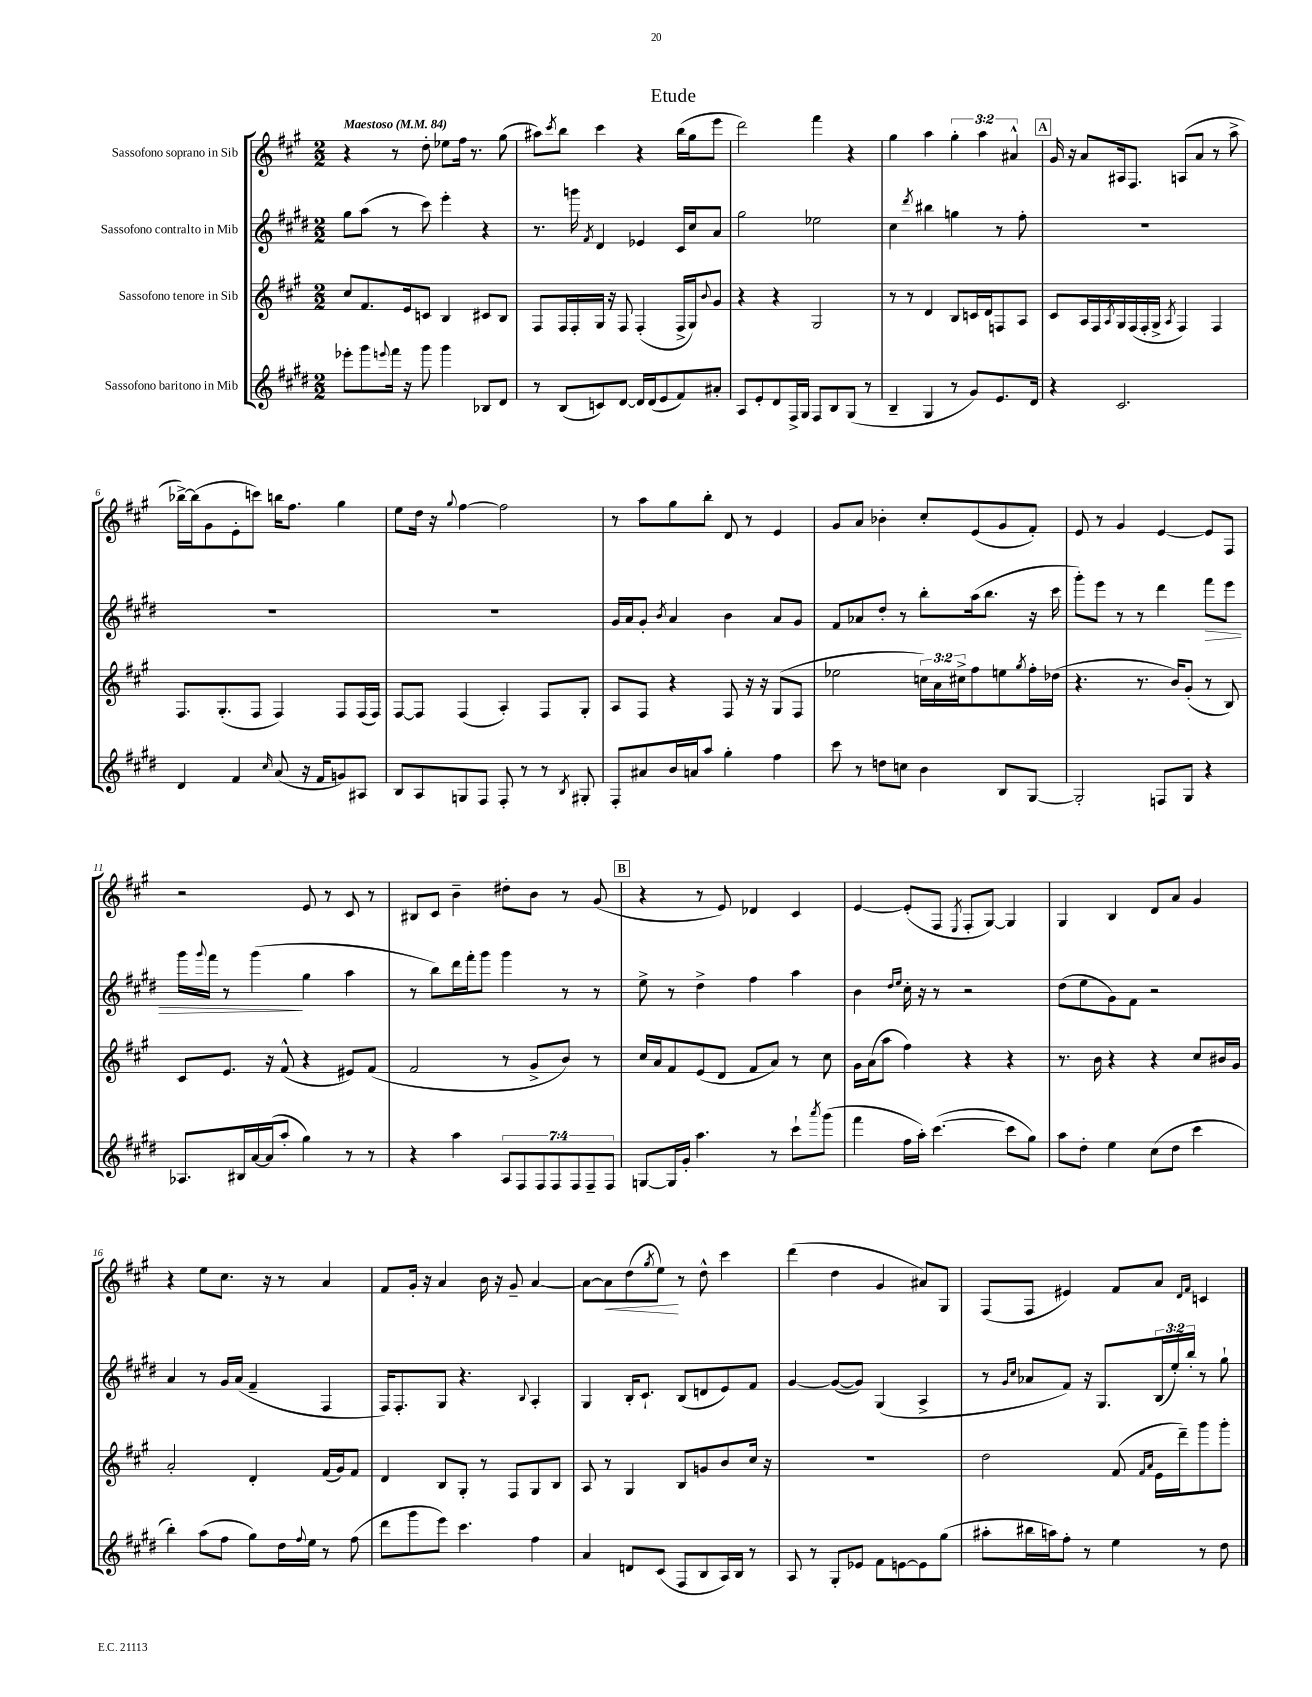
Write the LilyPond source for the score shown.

\header { title = "Etude" }
<<
\new StaffGroup <<
\new Staff = "s0" \with { instrumentName = "Sassofono soprano in Sib" } {
    \clef treble \key a \major \numericTimeSignature \time 2/2 \override Staff.TupletNumber.text = #tuplet-number::calc-fraction-text \tempo "Maestoso" 4 = 84
    r4 r8 d''8-. ees''8 fis''16 r8. gis''8( |
    ais''8) \acciaccatura { cis'''8 } b''8 cis'''4 r4 b''16( gis''16 e'''8 |
    d'''2) fis'''4 r4 |
    gis''4 a''4 \tuplet 3/2 { gis''4-. a''4 ais'4-^ } |
    \mark \markup { \box "A" } gis'16 r16 a'8 ais16 fis8. a8( a'8 r8 a''8-> |
    bes''16~->) bes''16( gis'8 e'8-. c'''8) b''16 fis''8. gis''4 |
    e''8 d''16 r16 \appoggiatura { gis''8 } fis''4~ fis''2 |
    r8 a''8 gis''8 b''8-. d'8 r8 e'4 |
    gis'8 a'8 bes'4-. cis''8-. e'8( gis'8 fis'8-.) |
    e'8 r8 gis'4 e'4~ e'8 fis8 |
    r2 e'8 r8 cis'8 r8 |
    bis8 cis'8 b'4-- dis''8-. b'8 r8 gis'8( |
    \mark \markup { \box "B" } r4 r8 e'8) des'4 cis'4 |
    e'4~ e'8-.( fis8 \acciaccatura { e8 } fis8-. gis8~) gis4 |
    gis4 b4 d'8 a'8 gis'4 |
    r4 e''8 cis''8. r16 r8 a'4 |
    fis'8 gis'16-. r16 a'4 b'16 r16 gis'8-- a'4~ |
    a'8~ a'8\< d''8( \acciaccatura { gis''8 } e''8\!) r8 d''8-^ cis'''4 |
    d'''4( d''4 gis'4 ais'8) gis8 |
    fis8( fis8 eis'4) fis'8 a'8 \grace { d'16 fis'16 } c'4 \bar "|." |
}
\new Staff = "s1" \with { instrumentName = "Sassofono contralto in Mib" } {
    \clef treble \key e \major \numericTimeSignature \time 2/2 \override Staff.TupletNumber.text = #tuplet-number::calc-fraction-text
    gis''8 a''8( r8 cis'''8) e'''4-. r4 |
    r8. g'''16 \acciaccatura { fis'8 } dis'4 ees'4 cis'16 cis''16 a'8 |
    gis''2 ees''2 |
    cis''4 \acciaccatura { dis'''8 } bis''4 g''4 r8 fis''8-. |
    \mark \markup { \box "A" } R1 |
    R1 |
    R1 |
    gis'16 a'16 gis'8-. \acciaccatura { b'8 } a'4 b'4 a'8 gis'8 |
    fis'8 aes'8 dis''8-. r8 b''8-. a''16( b''8. r16 cis'''16 |
    gis'''8-.) e'''8 r8 r8 dis'''4 fis'''8\> e'''8 |
    gis'''16 \appoggiatura { gis'''8 } fis'''16 r8 gis'''4\!( gis''4 a''4 |
    r8 b''8) dis'''16 fis'''16-. gis'''8 gis'''4 r8 r8 |
    \mark \markup { \box "B" } e''8-> r8 dis''4-> fis''4 a''4 |
    b'4 \grace { dis''16 e''16 } cis''16-. r16 r8 r2 |
    dis''8( e''8 gis'8) fis'8 r2 |
    a'4 r8 gis'16 a'16( fis'4-- fis4 |
    fis16) fis8.-. gis8 r4. \appoggiatura { b8 } a4-. |
    gis4 b16-. cis'8.-! b8( d'8 e'8) fis'8 |
    gis'4~ gis'8~( gis'8) gis4( a4-> |
    r8 \grace { gis'16 cis''16 } aes'8 fis'8) r16 gis8. \tuplet 3/2 { b16( e''16-.) b''16-. } r8 gis''8-! \bar "|." |
}
\new Staff = "s2" \with { instrumentName = "Sassofono tenore in Sib" } {
    \clef treble \key a \major \numericTimeSignature \time 2/2 \override Staff.TupletNumber.text = #tuplet-number::calc-fraction-text
    cis''8 fis'8. e'16 c'8 b4 cis'8 b8 |
    fis8 fis16 fis16-. gis16 r16 fis8 fis4-.( fis16-> gis16) \appoggiatura { b'8 } gis'8 |
    r4 r4 gis2 |
    r8 r8 d'4 b8 c'16 d'16 f8 a8 |
    \mark \markup { \box "A" } cis'8 a16 fis16 \acciaccatura { a8 } gis16 fis16( fis16-. gis16-> \acciaccatura { a8 } fis4) fis4 |
    fis8. gis8.-.( fis8 fis4) fis8 fis16( fis16) |
    fis8~ fis8 fis4( a4-.) fis8 gis8-. |
    a8 fis8 r4 fis8 r16 r16 gis8( fis8 |
    ees''2 \tuplet 3/2 { c''16) a'16 cis''16-> } fis''8 e''8 \acciaccatura { gis''8 } fis''16-. des''16( |
    r4. r8. b'16) gis'8-.( r8 b8) |
    cis'8 e'8. r16 fis'8-^( r4 eis'8) fis'8( |
    fis'2 r8 gis'8-> b'8) r8 |
    \mark \markup { \box "B" } cis''16 a'16 fis'8 e'8( d'8 fis'8 a'8) r8 cis''8 |
    gis'16 a'16( a''8 fis''4) r4 r4 |
    r8. b'16 r4 r4 cis''8 bis'16 gis'16 |
    a'2-. d'4-. fis'16( gis'16) fis'8 |
    d'4 b8 gis8-. r8 fis8 gis8 b8 |
    a8 r8 gis4 b8 g'8 b'8 cis''16 r16 |
    R1 |
    d''2 fis'8( \grace { fis'16 a'16 } e'16 d'''16--) gis'''8 gis'''8-. \bar "|." |
}
\new Staff = "s3" \with { instrumentName = "Sassofono baritono in Mib" } {
    \clef treble \key e \major \numericTimeSignature \time 2/2 \override Staff.TupletNumber.text = #tuplet-number::calc-fraction-text
    ees'''8-. gis'''8 \appoggiatura { e'''8 } fis'''16 r16 gis'''8 gis'''4 bes8 dis'8 |
    r8 b8( c'8) dis'8~ dis'16 dis'16( e'8 fis'8) ais'8-. |
    a8 e'8-. dis'8 fis16-> gis16 fis8 b8 gis8( r8 |
    b4-- gis4 r8 gis'8) e'8. dis'16 |
    \mark \markup { \box "A" } r4 cis'2. |
    dis'4 fis'4 \grace { cis''16 } a'8( r16 fis'16 g'8) ais8 |
    b8 a8 g8 fis8 fis8-. r8 r8 \acciaccatura { b8 } gis8-. |
    fis8-. ais'8 b'16 a'16 a''8 gis''4-. fis''4 |
    cis'''8 r8 d''8 c''8 b'4 b8 gis8~ |
    gis2-. f8 gis8 r4 |
    aes8. bis16 a'16~ a'16( a''8-. gis''4) r8 r8 |
    r4 a''4 \tuplet 7/4 { a8 fis8 fis8 fis8 fis8 fis8-- fis8 } |
    \mark \markup { \box "B" } g8~ g16 gis'16-. a''4. r8 cis'''8-! \acciaccatura { a'''8 } gis'''8( |
    fis'''4 fis''16 a''16-.) cis'''4.~( cis'''8 gis''8) |
    a''8 dis''8-. e''4 cis''8( dis''8 cis'''4 |
    b''4-.) a''8( fis''8 gis''8) dis''16 \appoggiatura { fis''8 } e''16 r8 fis''8( |
    dis'''8 gis'''8 e'''8) cis'''4. fis''4 |
    a'4 d'8 cis'8( fis8 b8 a16) b16 r8 |
    a8 r8 gis8-. ees'8 fis'8 e'8~ e'8 gis''8( |
    ais''8-. bis''16 a''16) fis''8-. r8 e''4 r8 dis''8 \bar "|." |
}
>>
>>
